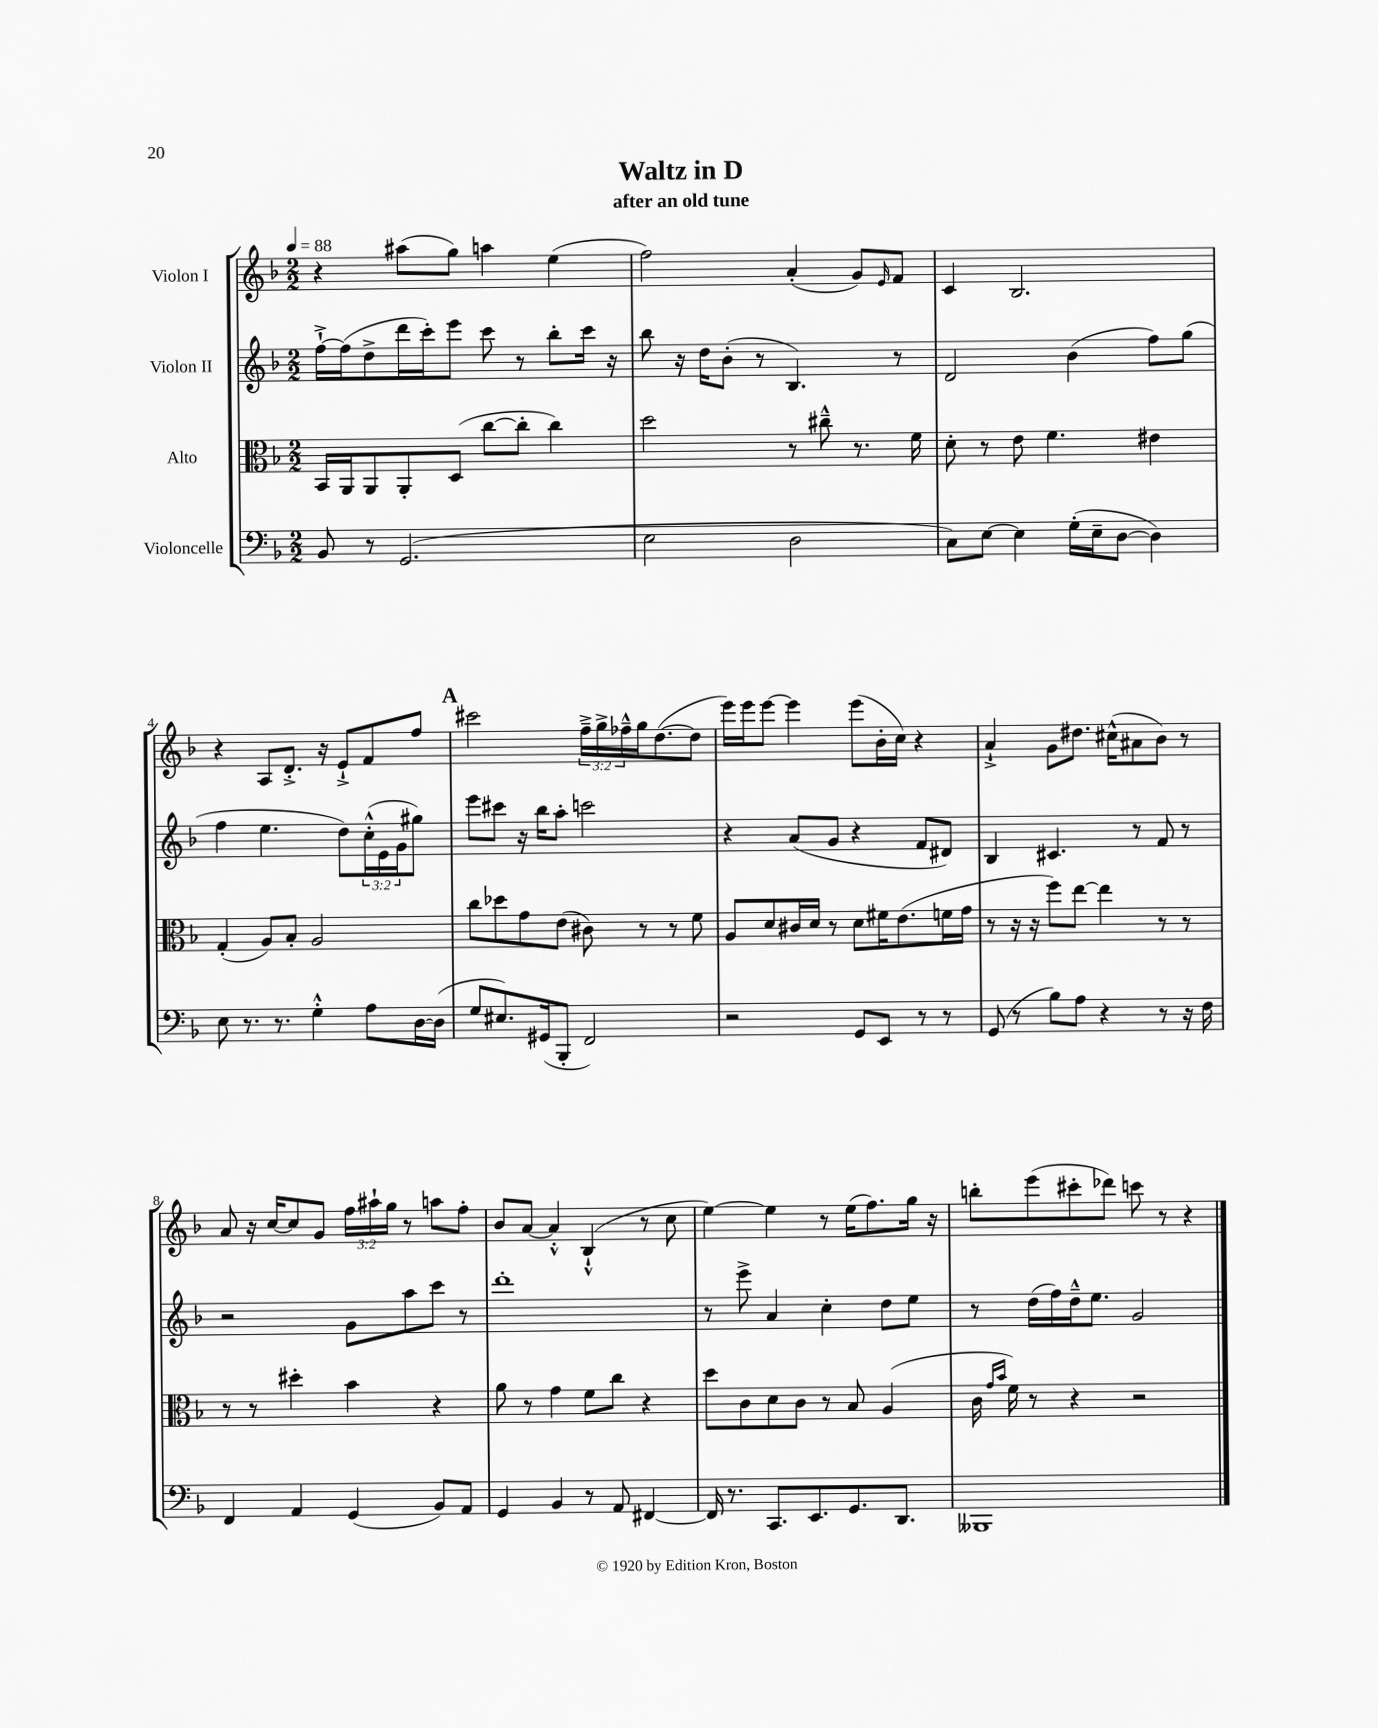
\header { title = "Waltz in D" subtitle = "after an old tune" }
<<
\new StaffGroup <<
\new Staff = "s0" \with { instrumentName = "Violon I" } {
    \clef treble \key f \major \numericTimeSignature \time 2/2 \override Staff.TupletNumber.text = #tuplet-number::calc-fraction-text \tempo 4 = 88
    r4 ais''8( g''8) a''4 e''4( |
    f''2) a'4-.( g'8) \grace { e'16 } f'8 |
    c'4 bes2. |
    r4 a8 d'8.-.-> r16 e'8-!-> f'8 f''8 |
    \mark \markup { \bold "A" } cis'''2 \tuplet 3/2 { f''16---> g''16-> fes''16---^ } g''16 d''8.~( d''8 |
    e'''16) e'''16 e'''8~ e'''4 e'''8( bes'16-. c''16) r4 |
    a'4-!-> g'8 dis''8. cis''16-^( ais'8 bes'8) r8 |
    a'8 r16 c''16~ c''8 g'8 \tuplet 3/2 { f''16 ais''16-! g''16 } r8 a''8 f''8-. |
    bes'8 a'8~ a'4-.-^ bes4-!-^( r8 c''8 |
    e''4~) e''4 r8 e''16( f''8.) g''16 r16 |
    b''8-. e'''8( cis'''8-. des'''8) c'''8 r8 r4 \bar "|." |
}
\new Staff = "s1" \with { instrumentName = "Violon II" } {
    \clef treble \key f \major \numericTimeSignature \time 2/2 \override Staff.TupletNumber.text = #tuplet-number::calc-fraction-text
    f''16~-!-> f''16( d''8-> d'''16 c'''16-.) e'''8 c'''8 r8 bes''8-. c'''16 r16 |
    bes''8 r16 d''16 bes'8-.( r8 bes4.) r8 |
    d'2 bes'4( f''8) g''8( |
    f''4 e''4. d''8) \tuplet 3/2 { c''16-.-^( e'16 g'16 } gis''8) |
    \mark \markup { \bold "A" } e'''8 cis'''8 r16 bes''16 a''8-. c'''2 |
    r4 a'8( g'8 r4 f'8 dis'8) |
    bes4 cis'4. r8 f'8 r8 |
    r2 g'8 a''8 c'''8 r8 |
    d'''1-. |
    r8 e'''8-> a'4 c''4-. d''8 e''8 |
    r8 d''16( f''16) d''16---^ e''8. g'2 \bar "|." |
}
\new Staff = "s2" \with { instrumentName = "Alto" } {
    \clef alto \key f \major \numericTimeSignature \time 2/2
    bes,16 a,16 a,8 a,8-. d8( c''8~ c''8-. c''4) |
    d''2 r8 cis''8---^ r8. f'16 |
    d'8-. r8 e'8 f'4. eis'4 |
    g4-.( a8) bes8-. a2 |
    \mark \markup { \bold "A" } c''8 des''8 g'8 e'8( cis'8) r8 r8 f'8 |
    a8 d'8 cis'16 d'16 r8 d'8 fis'16 e'8.( f'16 g'16 |
    r8 r16 r16 f''8) e''8~ e''4 r8 r8 |
    r8 r8 dis''4-. bes'4 r4 |
    a'8 r8 g'4 f'8 c''8 r4 |
    d''8 c'8 d'8 c'8 r8 bes8 a4( |
    c'16 \grace { g'16 bes'16 } f'16) r8 r4 r2 \bar "|." |
}
\new Staff = "s3" \with { instrumentName = "Violoncelle" } {
    \clef bass \key f \major \numericTimeSignature \time 2/2
    bes,8 r8 g,2.( |
    e2 d2 |
    c8) e8~ e4 g16-.( e16-- d8~ d4) |
    e8 r8. r8. g4-.-^ a8 d16~ d16( |
    \mark \markup { \bold "A" } g8 eis8.) gis,16( bes,,8-. f,2) |
    r2 g,8 e,8 r8 r8 |
    g,8( r8 bes8) a8 r4 r8 r16 f16 |
    f,4 a,4 g,4( bes,8) a,8 |
    g,4 bes,4 r8 a,8 fis,4~ |
    fis,16 r8. c,8. e,8. g,8. d,8. |
    beses,,1 \bar "|." |
}
>>
>>
